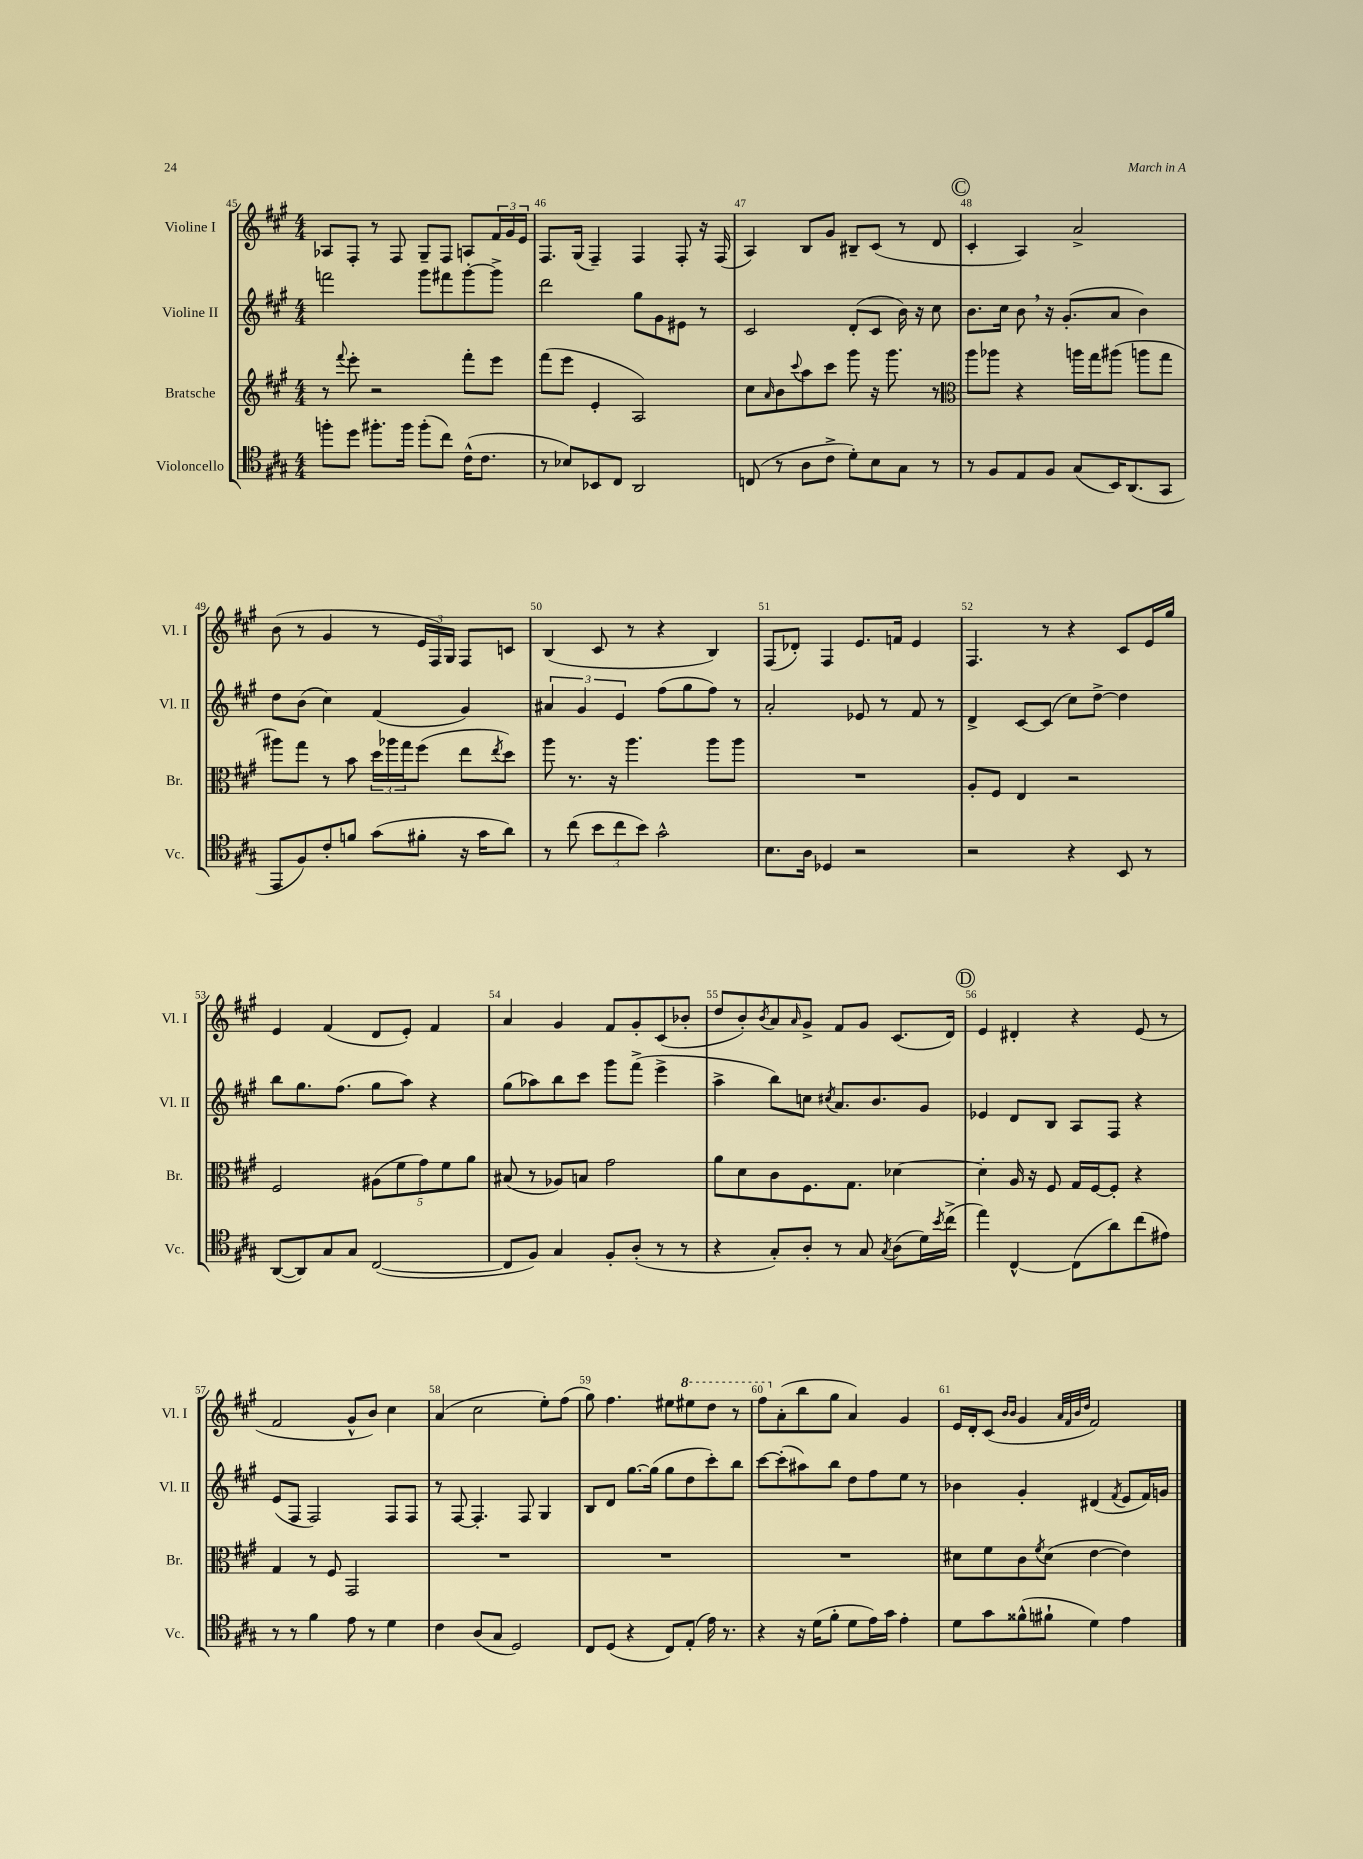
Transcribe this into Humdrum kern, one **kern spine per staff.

**kern	**kern	**kern	**kern
*staff4	*staff3	*staff2	*staff1
*clefC4	*clefG2	*clefG2	*clefG2
*k[f#c#g#]	*k[f#c#g#]	*k[f#c#g#]	*k[f#c#g#]
*M4/4	*M4/4	*M4/4	*M4/4
8ff'	8r	2fff	8A-
.	8qqfff#	.	.
8dd	8eee'	.	8F#'
8.ff#'	2r	.	8r
.	.	.	8F#
16ff#	.	.	.
(8ff#'	.	8ggg#	8G#~
8cc#)	.	8fff#	8F#
(16c#^^	8fff#'	[8ggg#'	8A
8.c#	.	.	.
.	8eee	8ggg#^]	24f#
.	.	.	24g#
.	.	.	24e
=	=	=	=
8r	(8fff#	2ddd	8.F#
8B-)	8eee	.	.
.	.	.	(16G#
8BB-	4e'	.	4F#~)
8C#	.	.	.
2AA	2A)	8gg#	4F#
.	.	8g#	.
.	.	8e#	8F#'
.	.	8r	16r
.	.	.	(16F#
=	=	=	=
(8C	8cc#	2c#	4A)
.	16qqa	.	.
8r	8b	.	.
.	8qqccc#	.	.
8A	8aa	.	8B
8c#^	8ccc#	.	8g#
8d')	8ggg#	(8d'	8B#~
8B	16r	8c#	(8c#
.	8.ggg#	.	.
8G#	.	16b)	8r
.	.	16r	.
8r	8r	8cc#	8d
=	=	=	=
*	*clefC3	*	*
8r	8aa	8.b	4c#'
8F#	8aa-	.	.
.	.	16cc#	.
8E	4r	8b	4A)
8F#	.	16r	.
.	.	(8.g#'	.
(8G#	16aa	.	2a^
.	16gg#	.	.
16BB)	(8aa#	8a	.
(8.AA	.	.	.
.	8aa	4b)	.
8GG#	8gg#	.	.
=	=	=	=
8EE	8aa#)	8dd	(8b
8F#)	8gg#	(8b	8r
8c#'	8r	4cc#)	4g#
8f	8b	.	.
(8g#	24dd	(4f#	8r
.	24aa-	.	.
.	24gg#	.	.
8f#'	(8ff#	.	24e
.	.	.	24F#)
.	.	.	24G#
16r	8ee	4g#)	8F#
16g#	.	.	.
.	8qee	.	.
8a)	8dd)	.	8c
=	=	=	=
8r	8aa	6a#	(4B
(8cc#	8.r	.	.
.	.	6g#	.
12b	.	.	8c#
.	16r	.	.
12cc#	.	6e	.
.	4.aa	.	8r
12b)	.	.	.
2g#^^	.	(8ff#	4r
.	.	8gg#	.
.	8aa	8ff#)	4B)
.	8aa	8r	.
=	=	=	=
8.B	1r	2a'	(8F#
.	.	.	8d-')
16A	.	.	.
4D-	.	.	4F#
2r	.	8e-	8.e
.	.	8r	.
.	.	.	16f
.	.	8f#	4e
.	.	8r	.
=	=	=	=
2r	8A'	4d^	4.F#
.	8F#	.	.
.	4E	[8c#	.
.	.	(8c#]	8r
4r	2r	8cc#)	4r
.	.	[8dd^	.
8BB	.	4dd]	8c#
8r	.	.	16e
.	.	.	16gg#
=	=	=	=
([8AA	2F#	8bb	4e
8AA])	.	8.gg#	.
8G#	.	.	(4f#
.	.	(8.ff#	.
8G#	.	.	.
([2C#	(10A#	8gg#	8d
.	10f#	.	.
.	.	8aa)	8e')
.	10g#)	.	.
.	.	4r	4f#
.	10f#	.	.
.	10a	.	.
=	=	=	=
8C#]	(8B#	(8gg#	4a
8F#)	8r	8aa-)	.
4G#	8A-)	8bb	4g#
.	8B	8ccc#	.
8F#'	2g#	8ggg#	8f#
(8A'	.	(8fff#^	8g#'
8r	.	4eee^	(8c#
8r	.	.	8b-'
=	=	=	=
4r	8a	4aa^	8dd
.	8d	.	8b')
.	.	.	8qb
8G#')	8c#	8bb)	8a
.	.	.	16qqa
8A'	8.F#	8cc	8g#^
.	.	8qcc#	.
8r	.	8.a	8f#
.	8.G#	.	.
8G#	.	.	8g#
.	.	8.b	.
8qG#	.	.	.
(8A	[4d-	.	(8.c#
16d)	.	8g#	.
8qb	.	.	.
(16cc#^	.	.	16d)
=	=	=	=
4ee)	4d-']	4e-	4e
[4C#^^	16A	8d	4d#'
.	16r	.	.
.	8F#	8B	.
(8C#]	16G#	8A	4r
.	[16F#	.	.
8a)	8F#']	8F#	.
(8cc#	4r	4r	(8e
8e#)	.	.	8r
=	=	=	=
8r	4G#	(8e	2f#
8r	.	8F#	.
4f#	8r	2F#)	.
.	8F#	.	.
8e	2GG#	.	8g#^^
8r	.	.	8b)
4d	.	8F#	4cc#
.	.	8F#	.
=	=	=	=
4c#	1r	8r	(4a
.	.	[8F#	.
(8A	.	4.F#']	2cc#
8G#	.	.	.
2D)	.	.	.
.	.	8F#	.
.	.	4G#	8ee')
.	.	.	(8ff#
=	=	=	=
8C#	1r	8B	8gg#)
(8D	.	8d	4.ff#
4r	.	[8.gg#	.
.	.	(16gg#]	.
8C#)	.	8gg#	8ee#
(8E'	.	8dd	8eee#
16e)	.	8ccc#')	8ddd
8.r	.	.	.
.	.	8bb	8r
=	=	=	=
4r	1r	[8ccc#	8fff#
.	.	(8ccc#']	(8a'
16r	.	8aa#)	8bb
(16d	.	.	.
8f#'	.	8bb	8gg#
8d	.	8dd	4a)
16e)	.	8ff#	.
16g#	.	.	.
4e'	.	8ee	4g#
.	.	8r	.
=	=	=	=
8d	8d#	4b-	16e
.	.	.	16d'
8g#	8f#	.	(8c#
.	.	.	16qqb
.	.	.	16qqb
(8f##^^	8c#	4g#'	4g#
.	8qf#	.	.
8f#`	(8d#	.	.
.	.	.	32qqa
.	.	.	32qqf#
.	.	.	32qqb
.	.	.	32qqdd
4d)	[4e	(4d#	2f#)
.	.	8qf#	.
4e	4e])	8e	.
.	.	16f#)	.
.	.	16g	.
==	==	==	==
*-	*-	*-	*-
